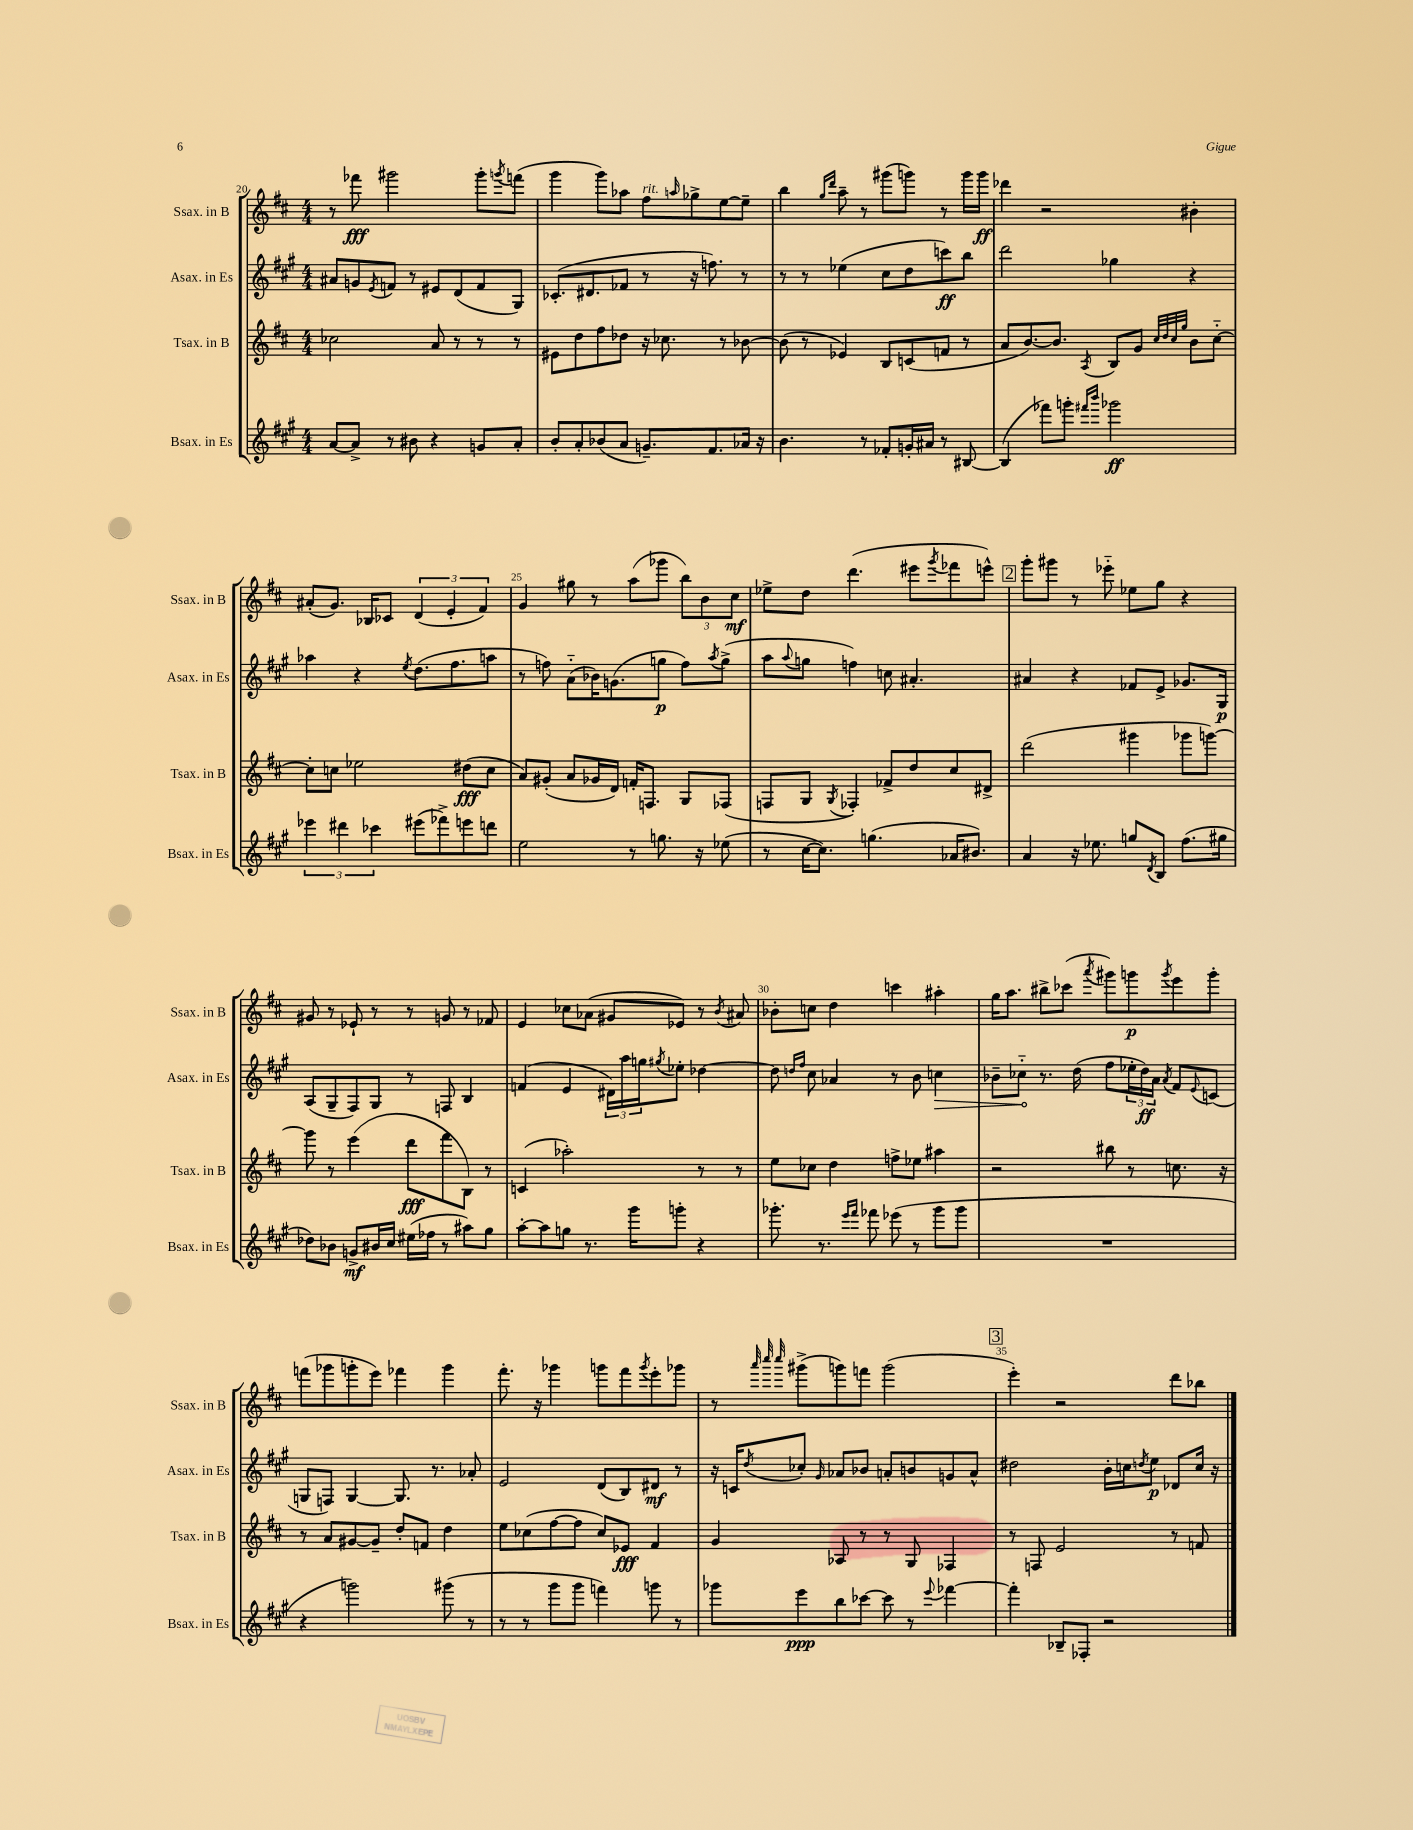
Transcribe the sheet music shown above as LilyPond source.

<<
\new StaffGroup <<
\new Staff = "s0" \with { instrumentName = "Ssax. in B" shortInstrumentName = "Ssax. in B" } {
    \clef treble \key d \major \numericTimeSignature \time 4/4
    r8 fes'''8\fff gis'''2 gis'''8-. \acciaccatura { g'''8 } f'''8( |
    g'''4 g'''8) aes''8 fis''8^\markup { \italic "rit." } \grace { a''16 } ges''8-> e''8~ e''8-- |
    b''4 \grace { g''16 d'''16 } a''8-- r8 gis'''8( g'''8) r8 g'''16 g'''16\ff |
    des'''4 r2 bis'4-. |
    ais'8-.( g'8.) bes16 ces'8 \tuplet 3/2 { d'4( e'4-. fis'4) } |
    g'4 gis''8 r8 a''8( ges'''8 \tuplet 3/2 { b''8) b'8 cis''8\mf } |
    ees''8-> d''8 d'''4.( eis'''8 \acciaccatura { g'''8 } fes'''8 e'''8-^) |
    \mark \markup { \box "2" } g'''8-. gis'''8 r8 ees'''8-_ ees''8 g''8 r4 |
    gis'8 r8 ees'8-! r8 r8 g'8 r8 fes'8 |
    e'4 ces''8 aes'8( gis'8 ees'8) r8 \acciaccatura { b'8 } ais'8 |
    bes'8-. c''8 d''4 c'''4 ais''4-. |
    g''16 a''8. bis''8-> ces'''8( \acciaccatura { a'''8 } gis'''8) g'''8\p \acciaccatura { g'''8 } e'''8 g'''8-. |
    f'''8( ges'''8 g'''8-. e'''8) fes'''4 g'''4 |
    fis'''8.-. r16 ges'''4 g'''8 fis'''8 \acciaccatura { g'''8 } e'''8-. ges'''8 |
    r8 \grace { a'''32 cis''''32 cis''''32 } gis'''8->( g'''8) f'''8 g'''2( |
    \mark \markup { \box "3" } e'''4-.) r2 d'''8 bes''8 \bar "|." |
}
\new Staff = "s1" \with { instrumentName = "Asax. in Es" shortInstrumentName = "Asax. in Es" } {
    \clef treble \key a \major \numericTimeSignature \time 4/4
    ais'8 g'8 \acciaccatura { e'8 } f'8 r8 eis'8 d'8( f'8 gis8) |
    ces'8.-.( dis'8. fes'8 r8 r16 f''8.) r8 |
    r8 r8 ees''4( cis''8 d''8 c'''8\ff) b''8 |
    d'''2 ges''4 r4 |
    aes''4 r4 \acciaccatura { e''8 } d''8.( fis''8. a''8 |
    r8 f''8) a'8-_( bes'16) g'8.( g''8\p f''8) \acciaccatura { a''8 } g''8->( |
    a''8 \appoggiatura { a''8 } g''8 f''4) c''8 ais'4.-. |
    \mark \markup { \box "2" } ais'4 r4 fes'8 e'8-> ges'8. gis16\p |
    a8( gis8-- fis8) gis8 r8 f8 b4 |
    f'4( e'4 \tuplet 3/2 { dis'16) a''16 g''16 } \acciaccatura { gis''8 } ees''8-. des''4~ |
    des''8 \grace { d''16 fis''16 } cis''8 aes'4 r8 b'8 \once \override Hairpin.circled-tip = ##t c''4\> |
    bes'8-- ces''8-_\! r8. d''16( fis''8 \tuplet 3/2 { ees''16-. d''16\ff) a'16 } \acciaccatura { a'8 } fis'8 \appoggiatura { e'8 } c'8( |
    g8 f8) g4~ g8. r8. aes'8-. |
    e'2 d'8( b8) dis'8\mf r8 |
    r16 c'16 \acciaccatura { d''8 } ces''8-. \grace { gis'16 } aes'8 bes'8 a'8-. b'8 g'8 a'8-^ |
    \mark \markup { \box "3" } dis''2 b'16-. c''16 \acciaccatura { d''8 } e''8\p des'8 c''16 r16 \bar "|." |
}
\new Staff = "s2" \with { instrumentName = "Tsax. in B" shortInstrumentName = "Tsax. in B" } {
    \clef treble \key d \major \numericTimeSignature \time 4/4
    ces''2 a'8 r8 r8 r8 |
    eis'8 d''8 fis''8 des''8 r16 ces''8. r8 bes'8~ |
    bes'8( r8 ees'4) b8 c'8( f'8 r8 |
    a'8 b'8.~) b'8. \acciaccatura { a8 } b8 g'8 \grace { cis''32 d''32 cis''32 g''32 } b'8 cis''8~-_ |
    cis''8-. c''8 ees''2 dis''8\fff( c''8 |
    a'8) gis'8-.( a'8 ges'16 d'16) f'16-. f8. g8 fes8( |
    f8 g8 \acciaccatura { g8 } fes4-.) fes'8-> d''8 cis''8 dis'8-> |
    \mark \markup { \box "2" } d'''2( gis'''4 ges'''8 g'''8~) |
    g'''8 r8 e'''4( d'''8\fff fis'''8 b8) r8 |
    c'4( aes''2-.) r8 r8 |
    e''8 ces''8 d''4 f''8-> ees''8 ais''4 |
    r2 bis''8 r8 c''8. r16 |
    r8 a'8 gis'8~ gis'8-- d''8-. f'8 d''4 |
    e''8 ces''8( fis''8~ fis''8 ces''8) ees'8\fff fis'4 |
    g'4 aes8 r8 r8 g8 fes4 |
    \mark \markup { \box "3" } r8 f8 e'2 r8 f'8 \bar "|." |
}
\new Staff = "s3" \with { instrumentName = "Bsax. in Es" shortInstrumentName = "Bsax. in Es" } {
    \clef treble \key a \major \numericTimeSignature \time 4/4
    a'8~ a'8-> r8 bis'8 r4 g'8 a'8-. |
    b'8-. a'8-. bes'8( a'8 g'8.--) fis'8. aes'16 r16 |
    b'4. r8 fes'8-. g'16-. ais'16 r8 bis8~ |
    bis4( fes'''8) g'''8-. \grace { fis'''16 b'''16 } ges'''2\ff |
    \tuplet 3/2 { ees'''4 dis'''4 ces'''4 } eis'''8( fes'''8->) e'''8 d'''8 |
    e''2 r8 g''8. r16 ees''8( |
    r8 cis''16~ cis''8.) g''4.( aes'16 bis'8.) |
    \mark \markup { \box "2" } a'4 r16 ees''8. g''8 \acciaccatura { d'8 } b8 fis''8.( gis''16 |
    des''8) bes'8 g'8->\mf bis'16 cis''16 eis''16( fes''16 r8 ais''8) gis''8 |
    a''8~-. a''8 g''8 r8. gis'''16 g'''8-. r4 |
    ges'''8.-. r8. \grace { e'''16 fis'''16 } fes'''8 ees'''8( r8 ges'''8 ges'''8 |
    R1 |
    r4 g'''2) gis'''8( r8 |
    r8 r8 gis'''8 gis'''8 f'''4) g'''8 r8 |
    ges'''8 e'''8\ppp b''8 ces'''8~ ces'''8 r8 \appoggiatura { e'''8 } fes'''4~ |
    \mark \markup { \box "3" } fes'''4-. bes8-- fes8-. r2 \bar "|." |
}
>>
>>
\layout { \context { \Score currentBarNumber = #20 \override BarNumber.break-visibility = ##(#f #t #t) barNumberVisibility = #(every-nth-bar-number-visible 5) } }
